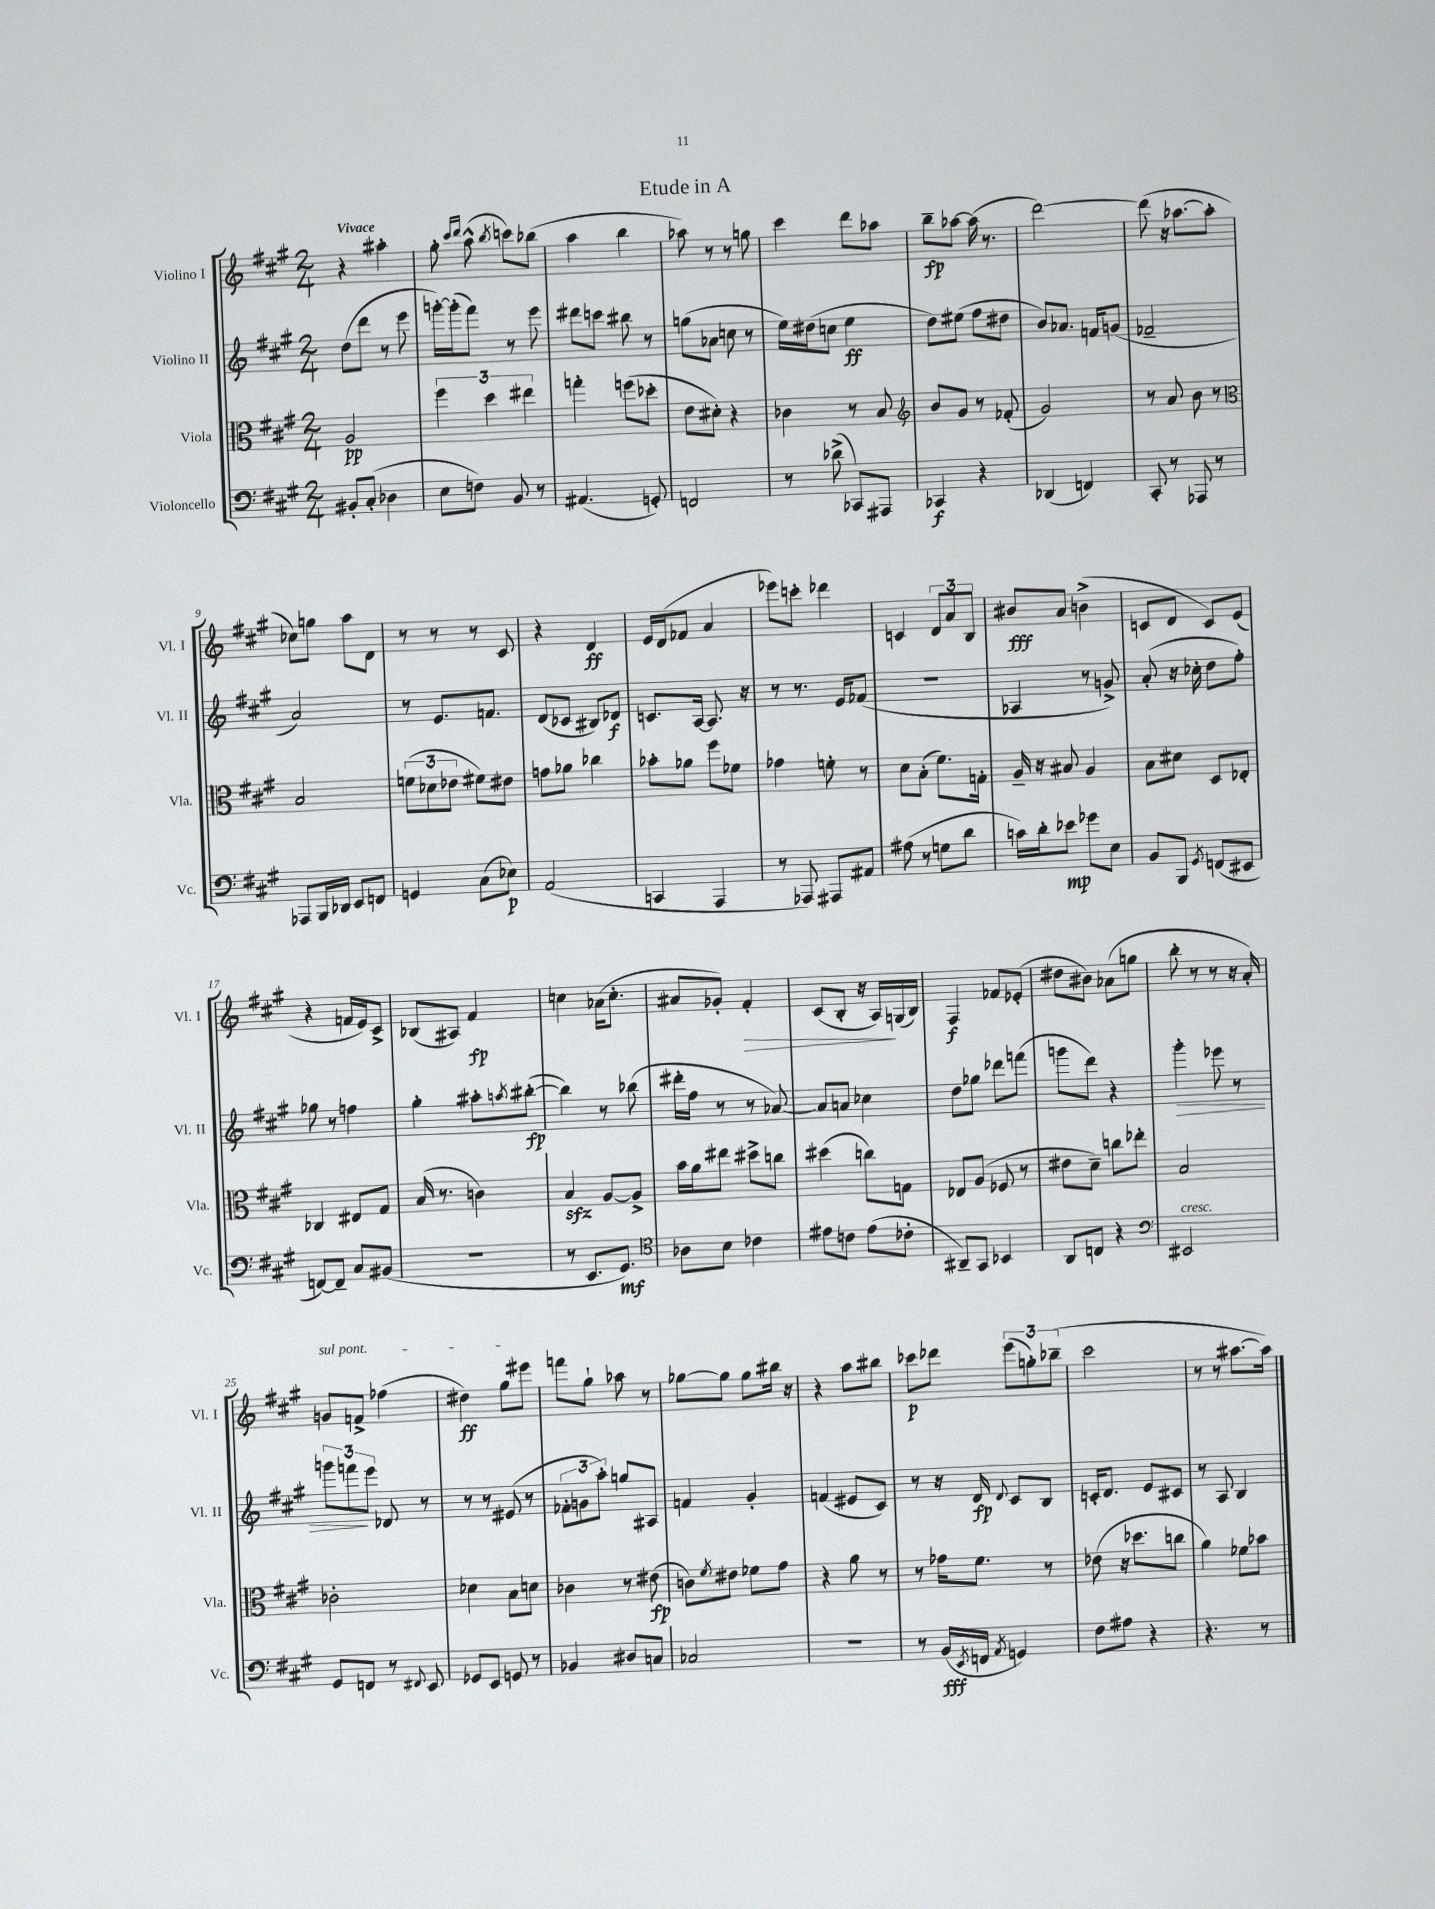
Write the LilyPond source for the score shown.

\header { title = "Etude in A" }
<<
\new StaffGroup <<
\new Staff = "s0" \with { instrumentName = "Violino I" shortInstrumentName = "Vl. I" } {
    \clef treble \key a \major \numericTimeSignature \time 2/4 \tempo "Vivace"
    r4 ais''4-. |
    gis''8-. \grace { cis'''16 d'''16 } a''8-^( \acciaccatura { b''8 } c'''8) bes''8( |
    a''4 b''4 |
    aes''8) r8 r8 g''8 |
    cis'''4 d'''8 aes''8 |
    b''8--\fp aes''8~ aes''16( r8. |
    d'''2~) |
    d'''8( r16 aes''8.~ aes''8-. |
    ces''8) g''8 a''8 d'8 |
    r8 r8 r8 cis'8 |
    r4 d'4\ff |
    e'16 d'16( fes'8 a'4 |
    ees'''8) c'''8-. des'''4 |
    c'4 \tuplet 3/2 { d'8 a'8 b8 } |
    bis'8\fff a'8 b'4->( |
    c'8 d'8 c'8) e'8( |
    r4 f'16 e'16) cis'8-> |
    bes8( ais8) fis'4\fp |
    c''4 aes'16( c''8.-. |
    ais'8 ges'8-.) fis'4-.\> |
    cis'8( b8-. r16 a16\!) g16( b16) |
    fis4\f fes'8 ees'8-.( |
    dis''8 bis'8) aes'8( g''8 |
    b''8-. r8 r8 r16 a'16-.) |
    \once \override TextSpanner.bound-details.left.text = \markup { \italic "sul pont." } g'8\startTextSpan f'8-> fes''4( |
    dis''4\ff) gis''8 eis'''8\stopTextSpan |
    f'''8 gis''8-! aes''8 r8 |
    ges''8~ ges''8 ges''8 bis''16 r16 |
    r4 a''8 bis''8 |
    ces'''8\p des'''8 \tuplet 3/2 { e'''8( g''8-.) bes''8--( } |
    cis'''2 |
    r8 r8 ais''8.~ ais''16) \bar "|." |
}
\new Staff = "s1" \with { instrumentName = "Violino II" shortInstrumentName = "Vl. II" } {
    \clef treble \key a \major \numericTimeSignature \time 2/4
    d''8( d'''8 r8 e'''8 |
    g'''16~-.) g'''16-.( fis'''8) r8 e'''8 |
    dis'''8 c'''8 bis''8 r8 |
    g''8( aes'8 c''8 r8 |
    e''16) dis''16( c''8 e''4\ff |
    d''8) eis''8( fis''8 dis''8 |
    b'8) aes'8. f'16 g'8( |
    fes'2-- |
    a'2) |
    r8 e'8. f'8. |
    d'8( ces'8 bis8) des'8\f |
    c'8. a16~ a8. r16 |
    r8 r8. e'16 fes'8( |
    R2 |
    aes4 r8 g'8->) |
    a'8-.( r16 ces''16-. d''8 fis''8-.) |
    ges''8 r8 f''4 |
    gis''4-. ais''8-. \acciaccatura { a''8 } bis''8~-.\fp( |
    bis''4) r8 bes''8( |
    dis'''16-. fis''16 r8 r8 aes'8~) |
    aes'8 a'8 ces''4 |
    d''8 ges''8 des'''8 f'''8( |
    g'''8 d'''8) r4 |
    gis'''4-.\> ees'''8 r8 |
    \tuplet 3/2 { g'''8 f'''8\! e'''8 } des'8 r8 |
    r8 r8 eis'8( r8 |
    \tuplet 3/2 { fes'8-. g'8 a''8-.) } g''8 ais8 |
    f'4 gis'4-. |
    f'4( eis'8 cis'8) |
    r8 r16 d'16\fp \appoggiatura { d'8 } cis'8 b8 |
    c'16-. d'8. e'8 cis'8 |
    r8 a8 b4 \bar "|." |
}
\new Staff = "s2" \with { instrumentName = "Viola" shortInstrumentName = "Vla." } {
    \clef alto \key a \major \numericTimeSignature \time 2/4
    a2\pp |
    \tuplet 3/2 { fis''4 d''4 eis''4 } |
    g''4-. f''8( des''8-. |
    e'8 dis'8-.) r4 |
    ces'4 r8 b8 |
    \clef treble b'8 gis'8 r8 fes'8-.( |
    gis'2) |
    r8 a'8 b'8 r8 |
    \clef alto b2 |
    \tuplet 3/2 { f'8( des'8 ees'8 } fis'8) eis'8 |
    g'8 aes'8 ces''4 |
    bes'8-. aes'8 fis''8 fes'8 |
    ges'4 f'8-. r8 |
    d'8 b8-.( fis'8.) g16-. |
    a16-- r16 bis8 a4 |
    b8 dis'8 d8 ees8-. |
    ces4 eis8 gis8 |
    b16( r8. c'4) |
    b4\sfz a8~ a8-> |
    b'16 a'16 eis''8 dis''8-> c''8 |
    dis''4( c''8) g8 |
    ees8 a8( fes8 r8 |
    eis'8 d'8--) c''8 ees''8-. |
    b2 |
    ces'2-. |
    des'4 b8 d'8 |
    ces'4 r8 eis'8\fp( |
    c'8) \acciaccatura { fis'8 } eis'8 fes'8 gis'8 |
    r4 a'8 r8 |
    r8 ges'16 fis'8. r8 |
    ees'8( r16 des''8. c''8 |
    a'4) fes'8 bes'8 \bar "|." |
}
\new Staff = "s3" \with { instrumentName = "Violoncello" shortInstrumentName = "Vc." } {
    \clef bass \key a \major \numericTimeSignature \time 2/4
    bis,8-. cis8-.( des4 |
    e8 f8) b,8 r8 |
    ais,4.( g,8-.) |
    f,2 |
    r8 des'8->( ces,8) ais,,8 |
    ces,4\f r4 |
    des,4( f,4) |
    cis,8-. r8 aes,,8 r8 |
    aes,,8 b,,16 des,16 e,8 f,8 |
    g,4 cis8( ees8\p) |
    a,2( |
    c,4 a,,4 |
    r8 aes,,8) ais,,8 ais,8 |
    ais8( r8 g8 d'8 |
    c'16) d'16-. ees'8\mp ges'8 e8 |
    b,8 b,,8 \acciaccatura { gis,8 } f,8( eis,8 |
    f,8~) f,8-- cis8 bis,8( |
    r2 |
    r8 e,8. gis,8.\mf) |
    \clef tenor aes8 b8 ces'4 |
    eis'8 c'8 eis'8( ces'8-. |
    ais,8--) gis,8 bes,4 |
    a,8 c8 r4 |
    \clef bass eis,2^\markup { \italic "cresc." } |
    gis,8 f,8 r8 \appoggiatura { fis,8 } e,8 |
    ges,8 e,8 g,8 r8 |
    bes,4 dis8 c8 |
    ces2 |
    R2 |
    r8 b,16\fff( \acciaccatura { e,8 } f,16 \acciaccatura { a,8 } g,4) |
    fis8 ais8 r4 |
    r4. r8 \bar "|." |
}
>>
>>
